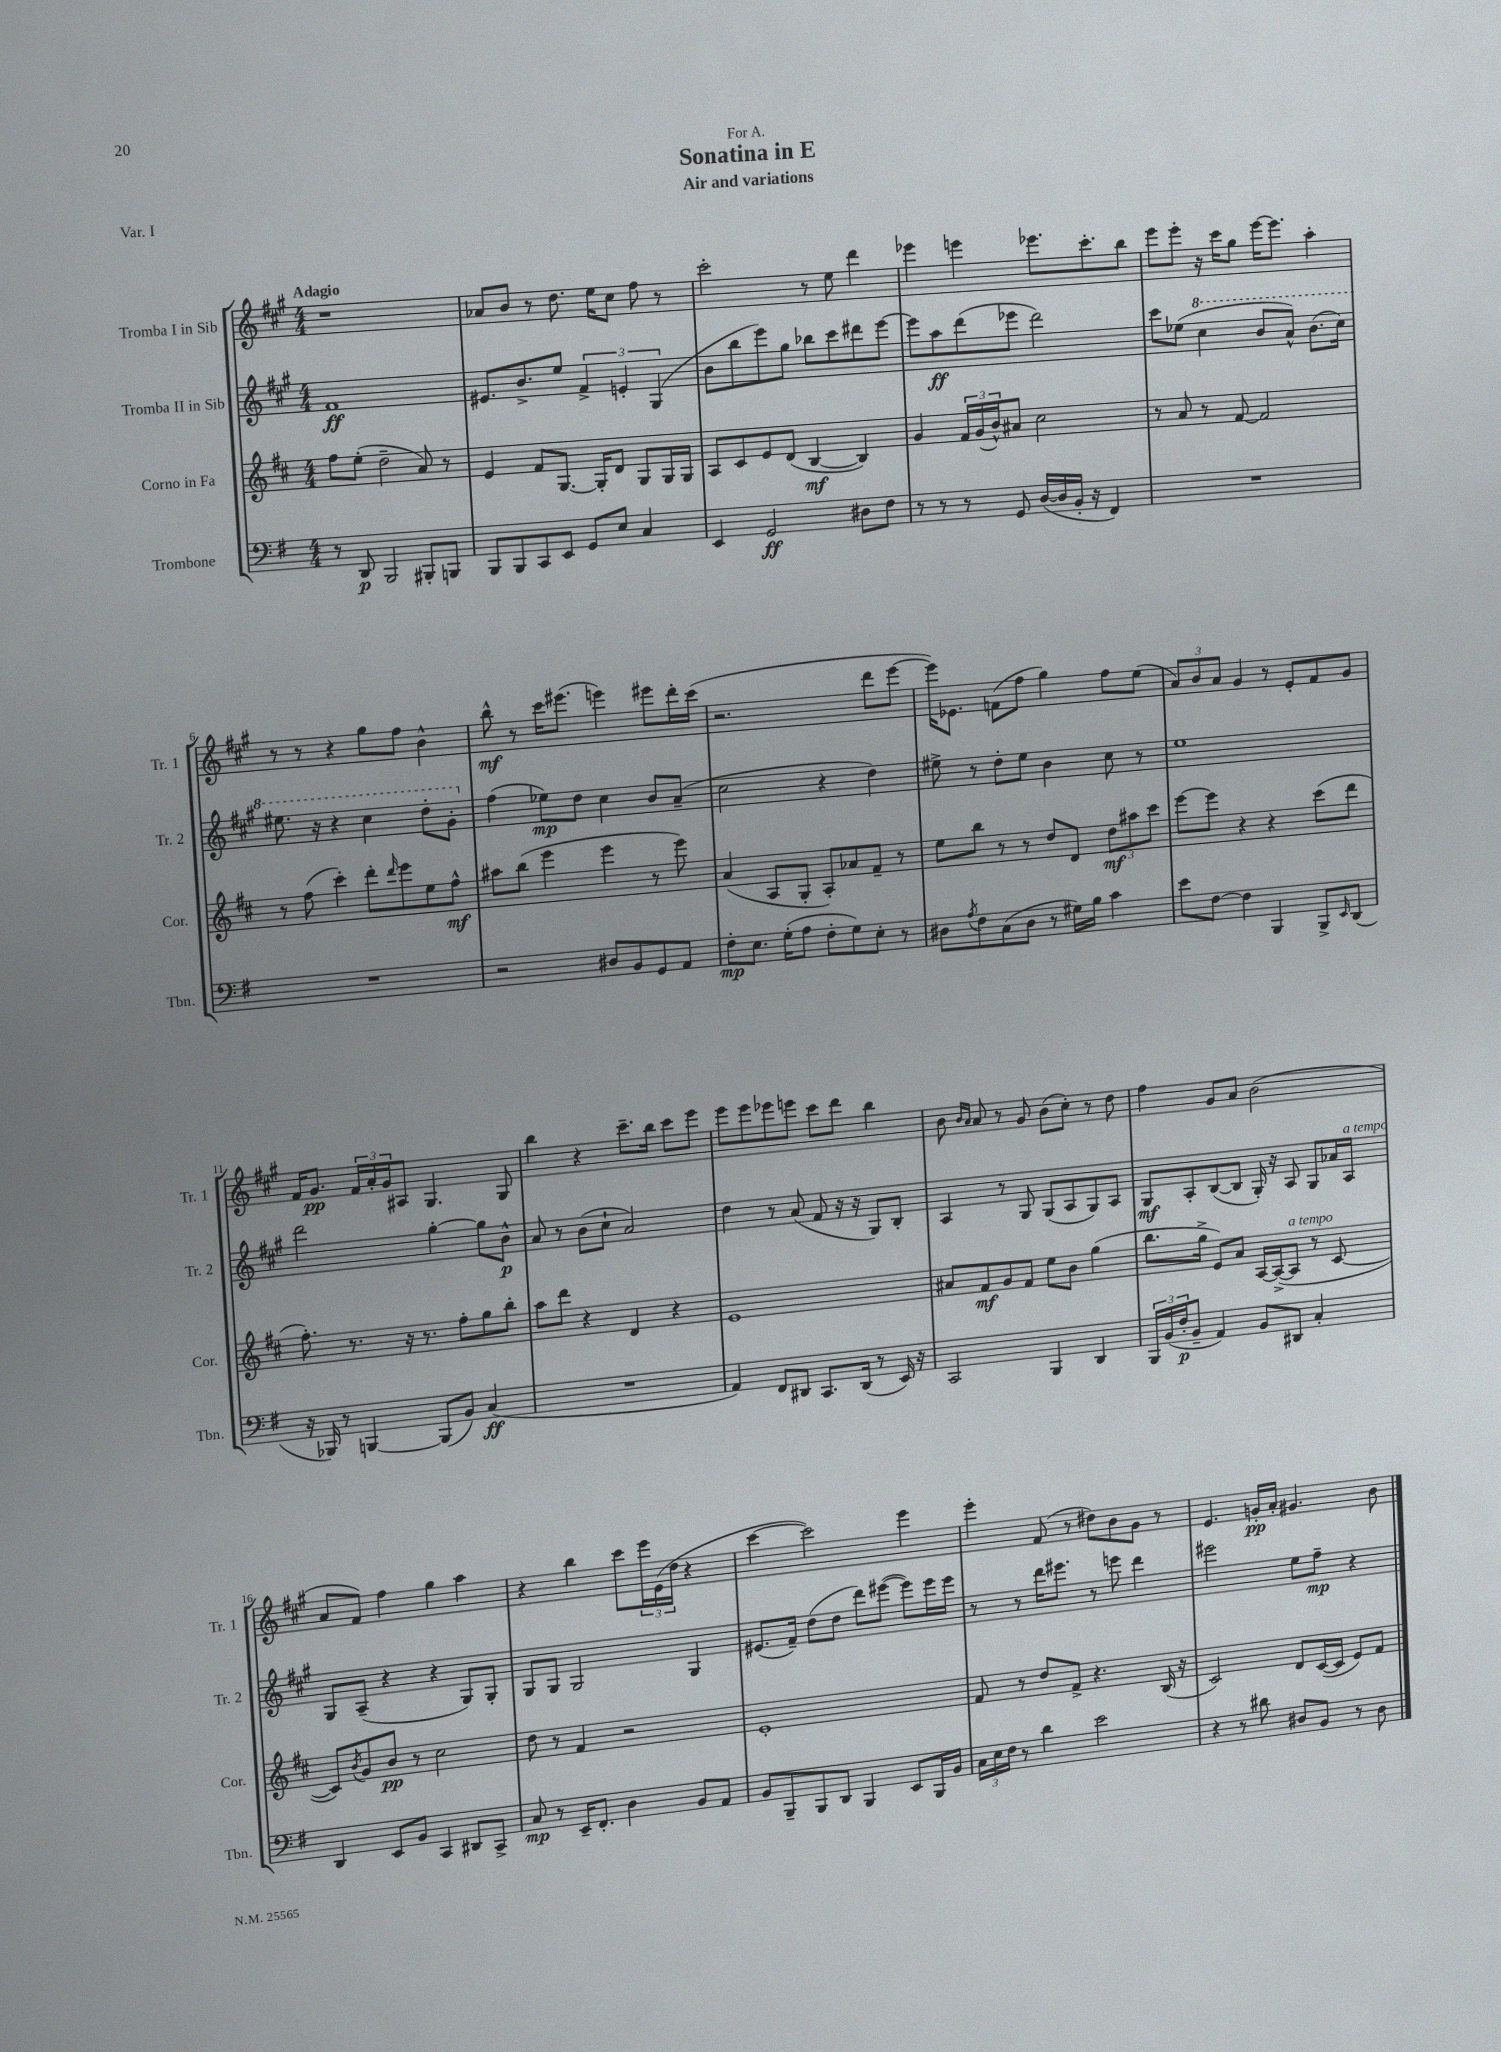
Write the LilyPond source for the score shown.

\header { title = "Sonatina in E" subtitle = "Air and variations" dedication = "For A." piece = "Var. I" }
<<
\new StaffGroup <<
\new Staff = "s0" \with { instrumentName = "Tromba I in Sib" shortInstrumentName = "Tr. 1" } {
    \clef treble \key a \major \numericTimeSignature \time 4/4 \tempo "Adagio"
    r1 |
    aes'8 b'8 r8 d''8. e''16 cis''8 fis''8 r8 |
    cis'''2-. r8 e''8 d'''4 |
    ees'''4 e'''4 ees'''8. cis'''8.-. b''8 |
    e'''8 e'''8-. r16 cis'''16 gis''8 e'''16~ e'''8. a''4-. |
    r8 r8 r4 gis''8 fis''8 b'4-^ |
    b''8-^\mf r8 cis'''16 eis'''8.( e'''4) eis'''8 d'''16-. cis'''16( |
    r2. d'''8 e'''8~ |
    e'''16) ees'8. f'8( fis''8 gis''4) fis''8 e''8( |
    \tuplet 3/2 { a'8) b'8 a'8 } gis'4 r8 e'8-. fis'8 gis'8 |
    fis'16 gis'8.\pp \tuplet 3/2 { fis'16 a'16-. gis'16 } ais8 gis4. gis8 |
    b''4 r4 cis'''8.-- b''16 cis'''8 e'''8 |
    e'''8 e'''8 ees'''8 e'''8 cis'''8 d'''8 b''4 |
    b'8 \grace { b'16 a'16 } a'8 r8 gis'8 b'8( cis''8-.) r8 d''8 |
    fis''4 gis'8 a'8 b'2( |
    a'8 fis'8) fis''4 gis''4 a''4 |
    r4 b''4 cis'''8 \tuplet 3/2 { e'''16 e'16( d''16 } r4 |
    cis'''4~ cis'''2) e'''4 |
    e'''4-. fis'8( r8 dis''8) b'8 gis'8 r8 |
    e'4. g'16-.\pp a'16-. gis'4. b'8 \bar "|." |
}
\new Staff = "s1" \with { instrumentName = "Tromba II in Sib" shortInstrumentName = "Tr. 2" } {
    \clef treble \key a \major \numericTimeSignature \time 4/4
    fis'1\ff |
    eis'8. b'8.-> e''8 \tuplet 3/2 { fis'4-> e'4-. gis4( } |
    b'8 b''8 e'''8) gis''8 bes''8 cis'''8 dis'''8 e'''8~ |
    e'''8 a''8\ff d'''8( ees'''8 d'''2) |
    cis'''8 ees''8( \ottava #1 cis'''4 b''8 a''8-^) b''8.( cis'''16) |
    eis'''8. r16 r4 cis'''4 d'''8-. gis''8-. \ottava #0 |
    fis''4( ees''8\mp) d''8 cis''4 b'8 a'8--( |
    cis''2 r4 d''4) |
    eis''8-> r8 d''8-. eis''8 b'4 cis''8 r8 |
    e''1 |
    d'''2 gis''4~-. gis''8 b'8-^\p |
    a'8 r8 b'8( cis''8-! a'2) |
    d''4 r8 a'8( fis'8 r16 r16 gis8) b8-. |
    a4 r8 gis8 gis8( a8 gis8) a8 |
    gis8\mf a8-. b8~( b8 gis16-.) r16 a8 gis8 aes'16 a16^\markup { \italic "a tempo" } |
    gis8 a8--( r4 r4 gis8) gis8-. |
    gis8 gis8 gis2 gis4 |
    eis'8.( fis'16--) d''8( d''8 d'''8) eis'''8~( eis'''8) eis'''16 eis'''16 |
    r8 r8 d'''16 eis'''8. r8 e'''8 d'''4 |
    eis'''2 e''8 fis''8--\mp r4 \bar "|." |
}
\new Staff = "s2" \with { instrumentName = "Corno in Fa" shortInstrumentName = "Cor." } {
    \clef treble \key d \major \numericTimeSignature \time 4/4
    fis''8 e''8-.( d''2-- a'8) r8 |
    e'4 fis'8 g8.~ g16-. d'8 g8 g16 g16 |
    a8 cis'8 e'8 d'8( b4~\mf b4) |
    g'4 \tuplet 3/2 { fis'16 g'16( b'16-^) } ais'8 cis''2 |
    r8 a'8 r8 fis'8~ fis'2 |
    r8 fis''8( cis'''4-.) d'''8-. \grace { d'''16 } e'''8 e''8 fis''8-^\mf |
    ais''8 b''8( e'''4 e'''4 r8 e'''8) |
    a'4( a8 g8-. a8-.) aes'8 fis'8-- r8 |
    e''8 b''8 r8 r8 d''8 d'8 \tuplet 3/2 { d''8\mf ais''8 cis'''8 } |
    e'''8~ e'''8 r4 r4 cis'''8( d'''8 |
    fis''8.-.) r8. r16 r8. fis''8-. g''8 b''8-. |
    a''8 d'''8 r4 d'4 r4 |
    e'1 |
    ais'8 fis'8\mf g'8 fis'8 e''8 b'8 g''4( |
    b''8. g''16-> e'8) a'8 a16~ a16~->( a8^\markup { \italic "a tempo" } r8 cis'8~ |
    cis'8) \acciaccatura { b'8 } g'8 b'8\pp r8 cis''2 |
    d''8 r8 fis'4 r2 |
    e'1-. |
    fis'8 r8 d''8 fis'8-> r4. b16( r16 |
    cis'2) d'8 cis'16~( cis'16 e'8) fis'8 \bar "|." |
}
\new Staff = "s3" \with { instrumentName = "Trombone" shortInstrumentName = "Tbn." } {
    \clef bass \key g \major \numericTimeSignature \time 4/4
    r8 d,8\p b,,2 bis,,8-. b,,8 |
    b,,8 b,,8 c,8 e,8 g,8 e8 c4 |
    e,4 g,2\ff dis8 fis8 |
    r8 r8 r8 g,8 d16~( d16 b,16-. r16 fis,4) |
    R1 |
    R1 |
    r2 dis8 b,8 g,8 a,8 |
    fis8-.\mp e8. g16-.( a8 fis8-. g8) e8-. r8 |
    dis8 \acciaccatura { a8 } fis8 c8( dis8 r8 gis16) b16 c'4 |
    e'8 fis8~ fis4 b,,4 b,,8-> \grace { e,16 } d,8( |
    r16 bes,,16) r8 b,,4~ b,,8( b,8) c4\ff( |
    R1 |
    a,4) fis,8 dis,8 c,8. dis,16( r8 e,16) r16 |
    c,2 b,,4 d,4 |
    \tuplet 3/2 { b,,16 b,16( fis16-.\p } b,8-- a,4) b,8 dis,8 c4-. |
    d,4 e,8 b,8 c,4 dis,8 c,8-> |
    c8\mp r8 e,16-- fis,8.-. d4 b,8 a,8 |
    b,8 b,,8-- b,,8 d,8 b,,4 e,8 b,,16 b,16 |
    \tuplet 3/2 { c16 e16 fis16 } r8 d'4 e'2 |
    r4 r8 dis'8 dis8 b,8 r8 dis8 \bar "|." |
}
>>
>>
